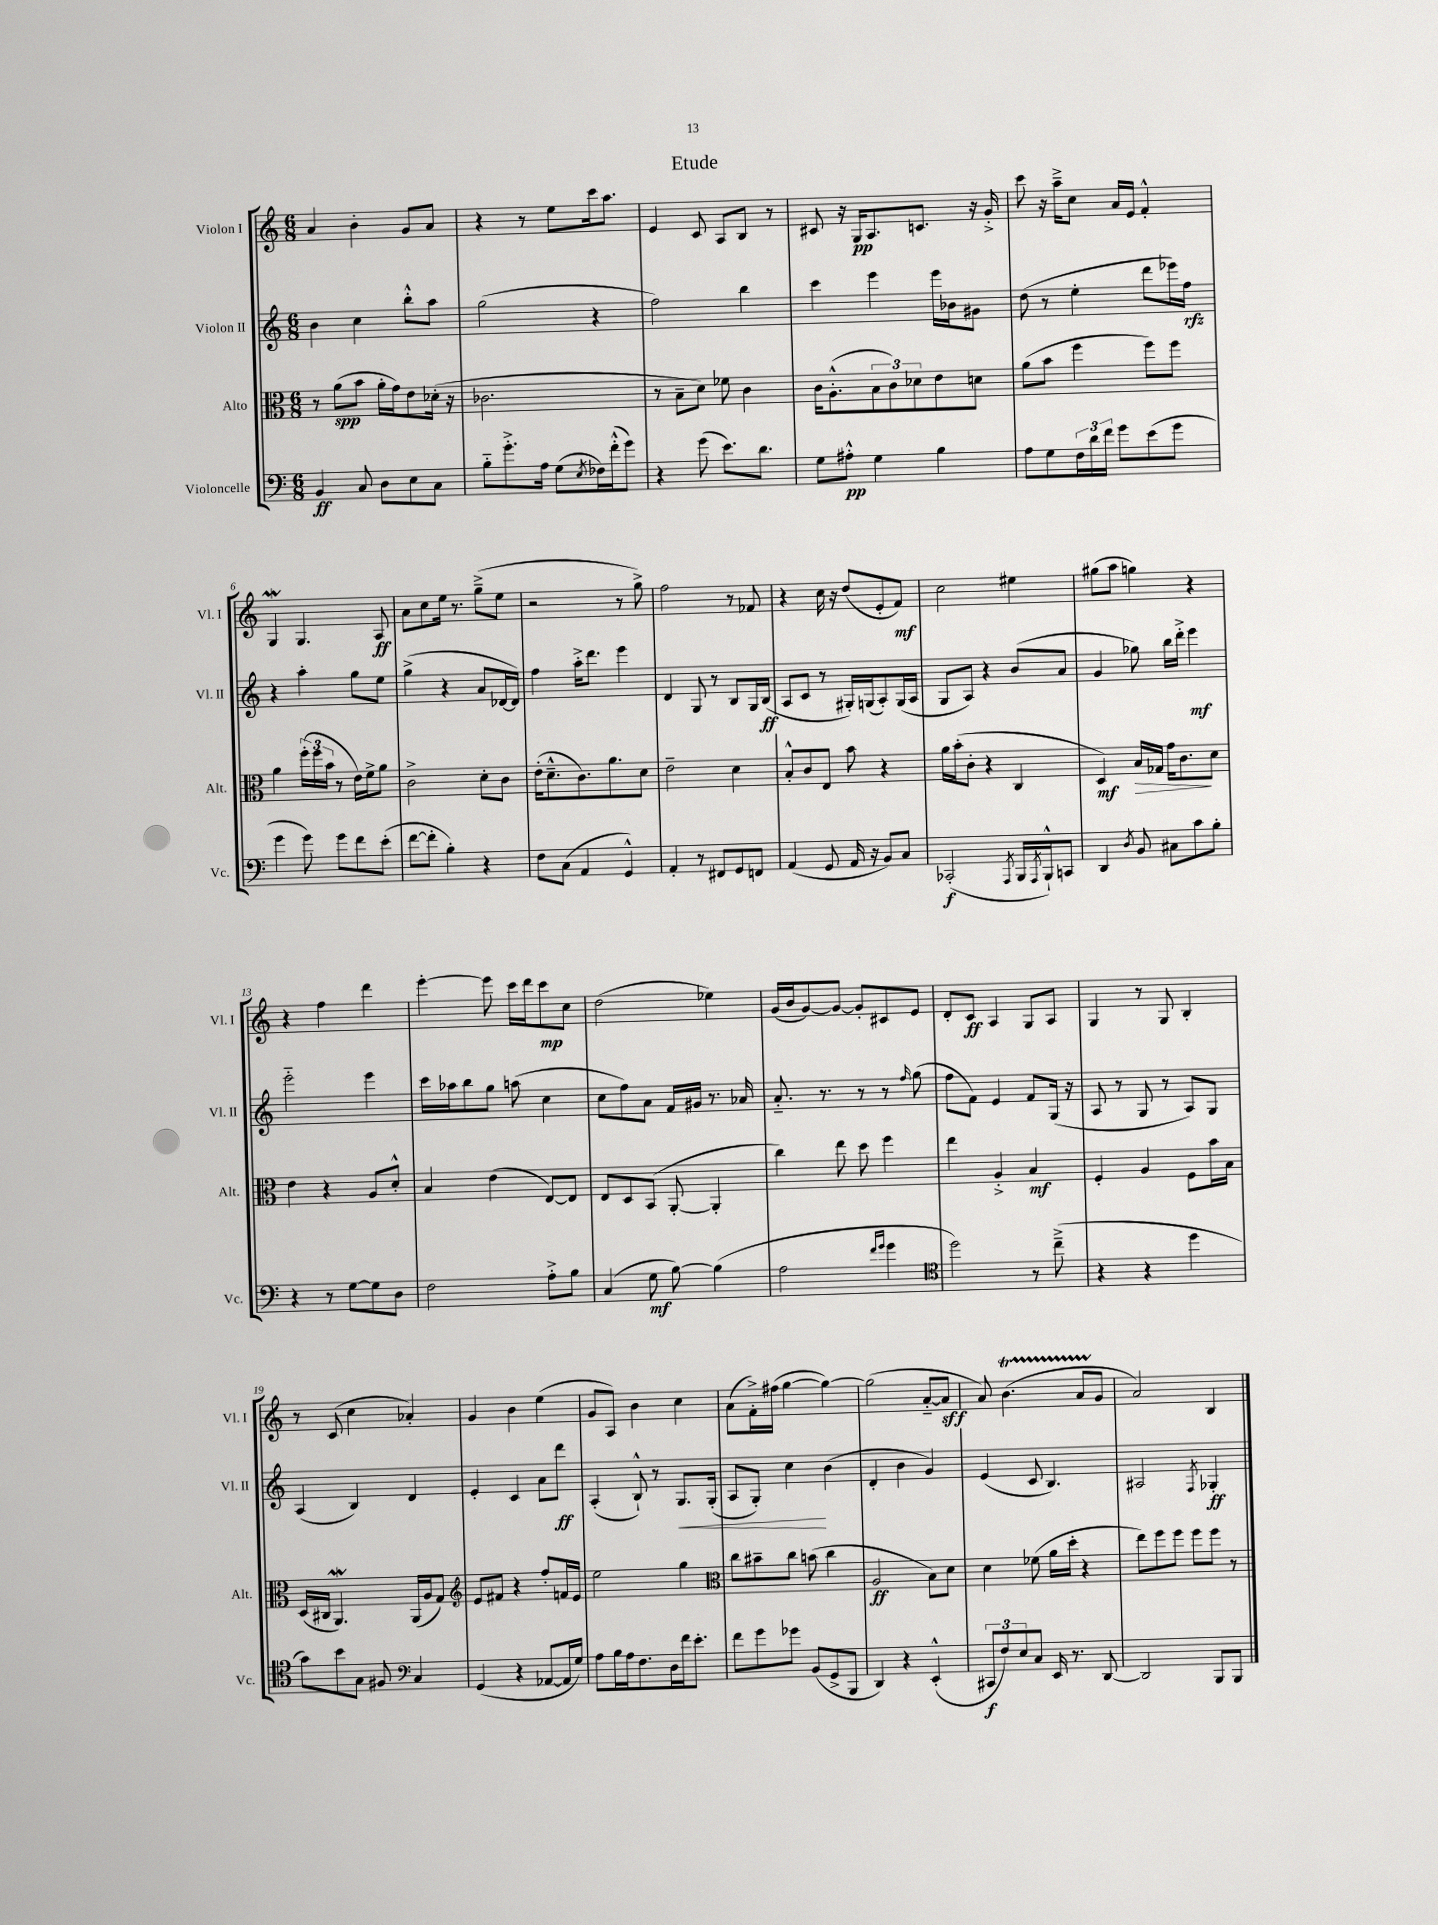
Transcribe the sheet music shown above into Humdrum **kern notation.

**kern	**dynam	**kern	**dynam	**kern	**dynam	**kern	**dynam
*part4	*part4	*part3	*part3	*part2	*part2	*part1	*part1
*staff4	*staff4	*staff3	*staff3	*staff2	*staff2	*staff1	*staff1
*I"Violoncelle	*	*I"Alto	*	*I"Violon II	*	*I"Violon I	*
*I'Vc.	*	*I'Alt.	*	*I'Vl. II	*	*I'Vl. I	*
*clefF4	*	*clefC3	*	*clefG2	*	*clefG2	*
*k[]	*	*k[]	*	*k[]	*	*k[]	*
*M6/8	*	*M6/8	*	*M6/8	*	*M6/8	*
=1	=1	=1	=1	=1	=1	=1	=1
4BB/	ff	8r	.	4b\	.	4a/	.
.	.	(8a\L	spp	.	.	.	.
8C/	.	8b\J	.	4cc\	.	4b'\	.
8D\L	.	16a'\LL	.	.	.	.	.
.	.	16g\J)	.	.	.	.	.
8E\	.	8e\	.	8bb'^^\L	.	8g/L	.
8C\J	.	(16d-X'\Jk	.	8aa\J	.	8a/J	.
.	.	16r	.	.	.	.	.
=2	=2	=2	=2	=2	=2	=2	=2
8B\L	.	2.c-X\	.	(2gg\	.	4r	.
8.g'^\	.	.	.	.	.	.	.
.	.	.	.	.	.	8r	.
16A\Jk	.	.	.	.	.	.	.
(8G\L	.	.	.	.	.	8ee\L	.
8qE/	.	.	.	.	.	.	.
16F-X\L)	.	.	.	4r	.	16ccc\k	.
(16f'^^\J	.	.	.	.	.	8.aa\J	.
8g\J)	.	.	.	.	.	.	.
=3	=3	=3	=3	=3	=3	=3	=3
4r	.	8r	.	2ff\)	.	4e/	.
.	.	8B~\L	.	.	.	.	.
(8g\	.	8d\J)	.	.	.	8c/	.
8.e\L)	.	8f-X\	.	.	.	8A/L	.
.	.	4c\	.	4bb\	.	8B/J	.
8.d\J	.	.	.	.	.	.	.
.	.	.	.	.	.	8r	.
=4	=4	=4	=4	=4	=4	=4	=4
8G\L	.	16c\KL	.	4ccc\	.	8c#X/	.
.	.	(8.A'^^\	.	.	.	.	.
8A#X'^^\J	pp	.	.	.	.	16r	.
.	.	.	.	.	.	16G/KL	pp
4G\	.	12B\	.	4eee\	.	8.A/	.
.	.	12c\)	.	.	.	.	.
.	.	12d-X\	.	.	.	.	.
.	.	.	.	.	.	8.cn/J	.
4B\	.	8e\	.	16eee\LL	.	.	.
.	.	.	.	16b-X\J	.	.	.
.	.	8dn\J	.	8g#X\J	.	16r	.
.	.	.	.	.	.	16g'^/	.
=5	=5	=5	=5	=5	=5	=5	=5
8A\L	.	(8a\L	.	(8dd\	.	8ccc\	.
8G\	.	8b\J	.	8r	.	16r	.
.	.	.	.	.	.	16aa~^\KL	.
24F\L	.	4ff\	.	4ee'\	.	8cc\J	.
24d\	.	.	.	.	.	.	.
24f\JJ	.	.	.	.	.	.	.
8g\L	.	.	.	.	.	16a/LL	.
.	.	.	.	.	.	16e/JJ	.
(8e\	.	8ff\L)	.	8ddd\L	.	4f'^^/	.
8g\J	.	8ff\J	.	16eee-X\L)	.	.	.
.	.	.	.	16ff\JJ	rfz	.	.
!!LO:LB:g=z
=6	=6	=6	=6	=6	=6	=6	=6
4g\	.	4a\	.	4r	.	4GW/	.
8g\)	.	(24ff'\LL	.	4aa'\	.	4.G/	.
.	.	24ff\	.	.	.	.	.
.	.	24b\JJ	.	.	.	.	.
8g\L	.	8r	.	.	.	.	.
8f\	.	16e\LL)	.	8gg\L	.	.	.
.	.	16f^\J	.	.	.	.	.
(8e'\J	.	8a\J	.	8ee\J	.	8A/	ff
=7	=7	=7	=7	=7	=7	=7	=7
[8f\L	.	2c^\	.	(4gg^\	.	8a\L	.
8f'\J]	.	.	.	.	.	8cc\	.
4B'\)	.	.	.	4r	.	16ee\Jk	.
.	.	.	.	.	.	8.r	.
4r	.	8d'\L	.	8a/L	.	(8gg~^\L	.
.	.	8c\J	.	[16d-X/L	.	8ee\J	.
.	.	.	.	16d-/JJ])	.	.	.
=8	=8	=8	=8	=8	=8	=8	=8
8F\L	.	(16e'\KL	.	4ff\	.	2r	.
.	.	8.d~^^\	.	.	.	.	.
(8C\J	.	.	.	.	.	.	.
4AA/	.	8.c\)	.	16aa'^\KL	.	.	.
.	.	.	.	8.ddd\J	.	.	.
.	.	8.a\	.	.	.	.	.
4GG^^/)	.	.	.	4eee\	.	8r	.
.	.	8d\J	.	.	.	8gg^\)	.
=9	=9	=9	=9	=9	=9	=9	=9
4AA'/	.	2e~\	.	4d/	.	2ff\	.
8r	.	.	.	8G/	.	.	.
8FF#X/L	.	.	.	8r	.	.	.
8GG/	.	4d\	.	8B/L	.	8r	.
8FFn/J	.	.	.	16G/L	.	8f-X/	.
.	.	.	.	(16B/JJ	ff	.	.
=10	=10	=10	=10	=10	=10	=10	=10
(4AA/	.	8B'^^/L	.	8A/L	.	4r	.
.	.	8c/	.	8c/J	.	.	.
8GG/	.	8E/J	.	8r	.	16cc\	.
.	.	.	.	.	.	16r	.
16AA/	.	8b\	.	16G#X'/LL)	.	(8dd/L	.
16r	.	.	.	(16Gn/J	.	.	.
8BB/L)	.	4r	.	8A'/)	.	8e'/	.
8C/J	.	.	.	(16G/L	.	8f/J)	mf
.	.	.	.	16A/JJ	.	.	.
=11	=11	=11	=11	=11	=11	=11	=11
(2CC-X'/	f	16a\LL	.	8G/L	.	2cc\	.
.	.	(16b'\J	.	.	.	.	.
.	.	8c'\J	.	8A/J)	.	.	.
.	.	4r	.	4r	.	.	.
8qAAA/	.	.	.	.	.	.	.
16BBB/LL	.	4C/	.	(8b/L	.	4ee#X\	.
8qAAA/	.	.	.	.	.	.	.
16BBB`^^/J)	.	.	.	.	.	.	.
8CCn/J	.	.	.	8a/J	.	.	.
=12	=12	=12	=12	=12	=12	=12	=12
4DD/	.	4D/)	mf	4g/	.	(8gg#X\L	.
.	.	.	.	.	.	8aa\J	.
8qD/	.	.	.	.	.	.	.
!	!	!	!LO:HP:b	!	!	!	!
8BB/	.	16B/LL	>	8gg-X\)	.	4ggn\)	.
.	.	16G-X/JJ	.	.	.	.	.
8C#X\L	.	16g\KL	.	16bb\LL	.	.	.
.	.	8.c\	.	16ddd'^\JJ	.	.	.
8c\	.	.	.	4eee\	mf	4r	.
8B'\J	.	8d\J	]	.	.	.	.
!!LO:LB:g=z
=13	=13	=13	=13	=13	=13	=13	=13
4r	.	4e\	.	2eee\	.	4r	.
8r	.	4r	.	.	.	4ff\	.
[8G\L	.	.	.	.	.	.	.
8G\]	.	8A/L	.	4eee\	.	4ddd\	.
8D\J	.	8d'^^/J	.	.	.	.	.
=14	=14	=14	=14	=14	=14	=14	=14
2F\	.	4B/	.	16ccc\LL	.	[4eee'\	.
.	.	.	.	16aa-X\J	.	.	.
.	.	.	.	8bb\	.	.	.
.	.	(4e\	.	8gg\J	.	8eee\]	.
.	.	.	.	(8aan\	.	16ccc\LL	.
.	.	.	.	.	.	16ddd\J	.
8A'^\L	.	[8E/L)	.	4cc\	.	8ccc\	mp
8B\J	.	8E/J]	.	.	.	8cc\J	.
=15	=15	=15	=15	=15	=15	=15	=15
(4C/	.	8E/L	.	8cc\L	.	(2dd\	.
.	.	8D/	.	8ff\)	.	.	.
8G\	mf	(8BB/J	.	8a\J	.	.	.
[8B\)	.	[8AA'/	.	16f/LL	.	.	.
.	.	.	.	16g#X/JJ	.	.	.
(4B\]	.	4AA'/]	.	8.r	.	4ee-X\)	.
.	.	.	.	16a-X/	.	.	.
=16	=16	=16	=16	=16	=16	=16	=16
2A\	.	4cc\)	.	8.a/	.	(16g/LL	.
.	.	.	.	.	.	16b/J	.
.	.	.	.	.	.	[8g/)	.
.	.	.	.	8.r	.	.	.
.	.	8ee\	.	.	.	8g/J_	.
.	.	8dd\	.	8r	.	8g'/L]	.
16qqf/LL	.	.	.	.	.	.	.
16qqg/JJ	.	.	.	.	.	.	.
4g\	.	4ff\	.	8r	.	8c#X/	.
.	.	.	.	16qqff/	.	.	.
.	.	.	.	(8gg\	.	8e/J	.
=17	=17	=17	=17	=17	=17	=17	=17
*clefC4	*	*	*	*	*	*	*
2dd\)	.	4ee\	.	8ff\L	.	8d'/L	.
.	.	.	.	8f\J)	.	8c/J	ff
.	.	4A'^/	.	4e/	.	4A/	.
8r	.	4B/	mf	8f/L	.	8G/L	.
(8cc~^\	.	.	.	(16G/Jk	.	8A/J	.
.	.	.	.	16r	.	.	.
=18	=18	=18	=18	=18	=18	=18	=18
4r	.	4F'/	.	8A/	.	4G/	.
.	.	.	.	8r	.	.	.
4r	.	4A/	.	8G/	.	8r	.
.	.	.	.	8r	.	8G/	.
4dd\	.	8F\L	.	8A/L)	.	4B'/	.
.	.	16b\L	.	8G/J	.	.	.
.	.	16B\JJ	.	.	.	.	.
!!LO:LB:g=z
=19	=19	=19	=19	=19	=19	=19	=19
8g\L)	.	(16D/LL	.	(4A/	.	8r	.
.	.	16C#X/JJ	.	.	.	.	.
8b\	.	4.AAW/)	.	.	.	(8c/	.
8G\J	.	.	.	4B/)	.	4cc\	.
8F#X/	.	.	.	.	.	.	.
*clefF4	*	*	*	*	*	*	*
4C/	.	(16AA/LL	.	4d/	.	4a-X'/)	.
.	.	16A/J	.	.	.	.	.
.	.	8G/J)	.	.	.	.	.
=20	=20	=20	=20	=20	=20	=20	=20
*	*	*clefG2	*	*	*	*	*
(4GG/	.	8e/L	.	4e'/	.	4g/	.
.	.	8f#X/J	.	.	.	.	.
4r	.	4r	.	4c/	.	4b\	.
[8AA-X/L	.	8ff'/L	.	8a\L	.	(4ee\	.
16AA-/L]	.	16fn/L	.	8ddd\J	ff	.	.
16G/JJ)	.	16e/JJ	.	.	.	.	.
=21	=21	=21	=21	=21	=21	=21	=21
8A\L	.	2ee\	.	(4A'/	.	8g/L	.
16B\L	.	.	.	.	.	8A/J)	.
16A\J	.	.	.	.	.	.	.
8.F\	.	.	.	8B`^^/)	.	4b\	.
.	.	.	.	8r	.	.	.
16D\L	.	.	.	.	.	.	.
!	!	!	!	!	!LO:HP:b	!	!
16f\J	.	4gg\	.	8.G/L	<	4cc\	.
8.e'\J	.	.	.	.	.	.	.
.	.	.	.	(16G'/Jk	.	.	.
=22	=22	=22	=22	=22	=22	=22	=22
*	*	*clefC3	*	*	*	*	*
8f\L	.	8cc\L	.	8A/L	.	(8a\L	.
8g\	.	8b#X~\	.	8G'/J)	.	16f'^\L)	.
.	.	.	.	.	.	(16ff#X\JJ	.
8g-X\J	.	8cc\J	.	4cc\	.	[4gg\	.
(8BB/L	.	(8bn\	.	.	.	.	.
8GG^/	.	4cc\	.	(4b\	[	4gg\_)	.
8BBB/J	.	.	.	.	.	.	.
=23	=23	=23	=23	=23	=23	=23	=23
4DD/)	.	2A/	ff	4d'/	.	(2gg\]	.
4r	.	.	.	4b\	.	.	.
(4EE'^^/	.	8B\L)	.	4g/)	.	[8a/L	.
.	.	8d\J	.	.	.	8a/J]	sff
=24	=24	=24	=24	=24	=24	=24	=24
12CC#X/L	f	4d\	.	(4e/	.	8a/)	.
12F/)	.	.	.	.	.	.	.
.	.	.	.	.	.	(4.bt\	.
12E/	.	.	.	.	.	.	.
8C/J	.	(8f-X\	.	8c/	.	.	.
16EE/	.	16a\LL	.	4.B/)	.	.	.
8.r	.	16dd'\JJ	.	.	.	.	.
.	.	4r	.	.	.	8aTTT/L	.
[8DD/	.	.	.	.	.	8g/J	.
=25	=25	=25	=25	=25	=25	=25	=25
2DD/]	.	8ee\L)	.	2A#X/	.	2a/)	.
.	.	8ff\	.	.	.	.	.
.	.	8ff\J	.	.	.	.	.
.	.	8ff\L	.	.	.	.	.
.	.	.	.	8qF/	.	.	.
8BBB/L	.	8ff\J	.	4G-X'/	ff	4B/	.
8BBB/J	.	8r	.	.	.	.	.
==	==	==	==	==	==	==	==
*-	*-	*-	*-	*-	*-	*-	*-
